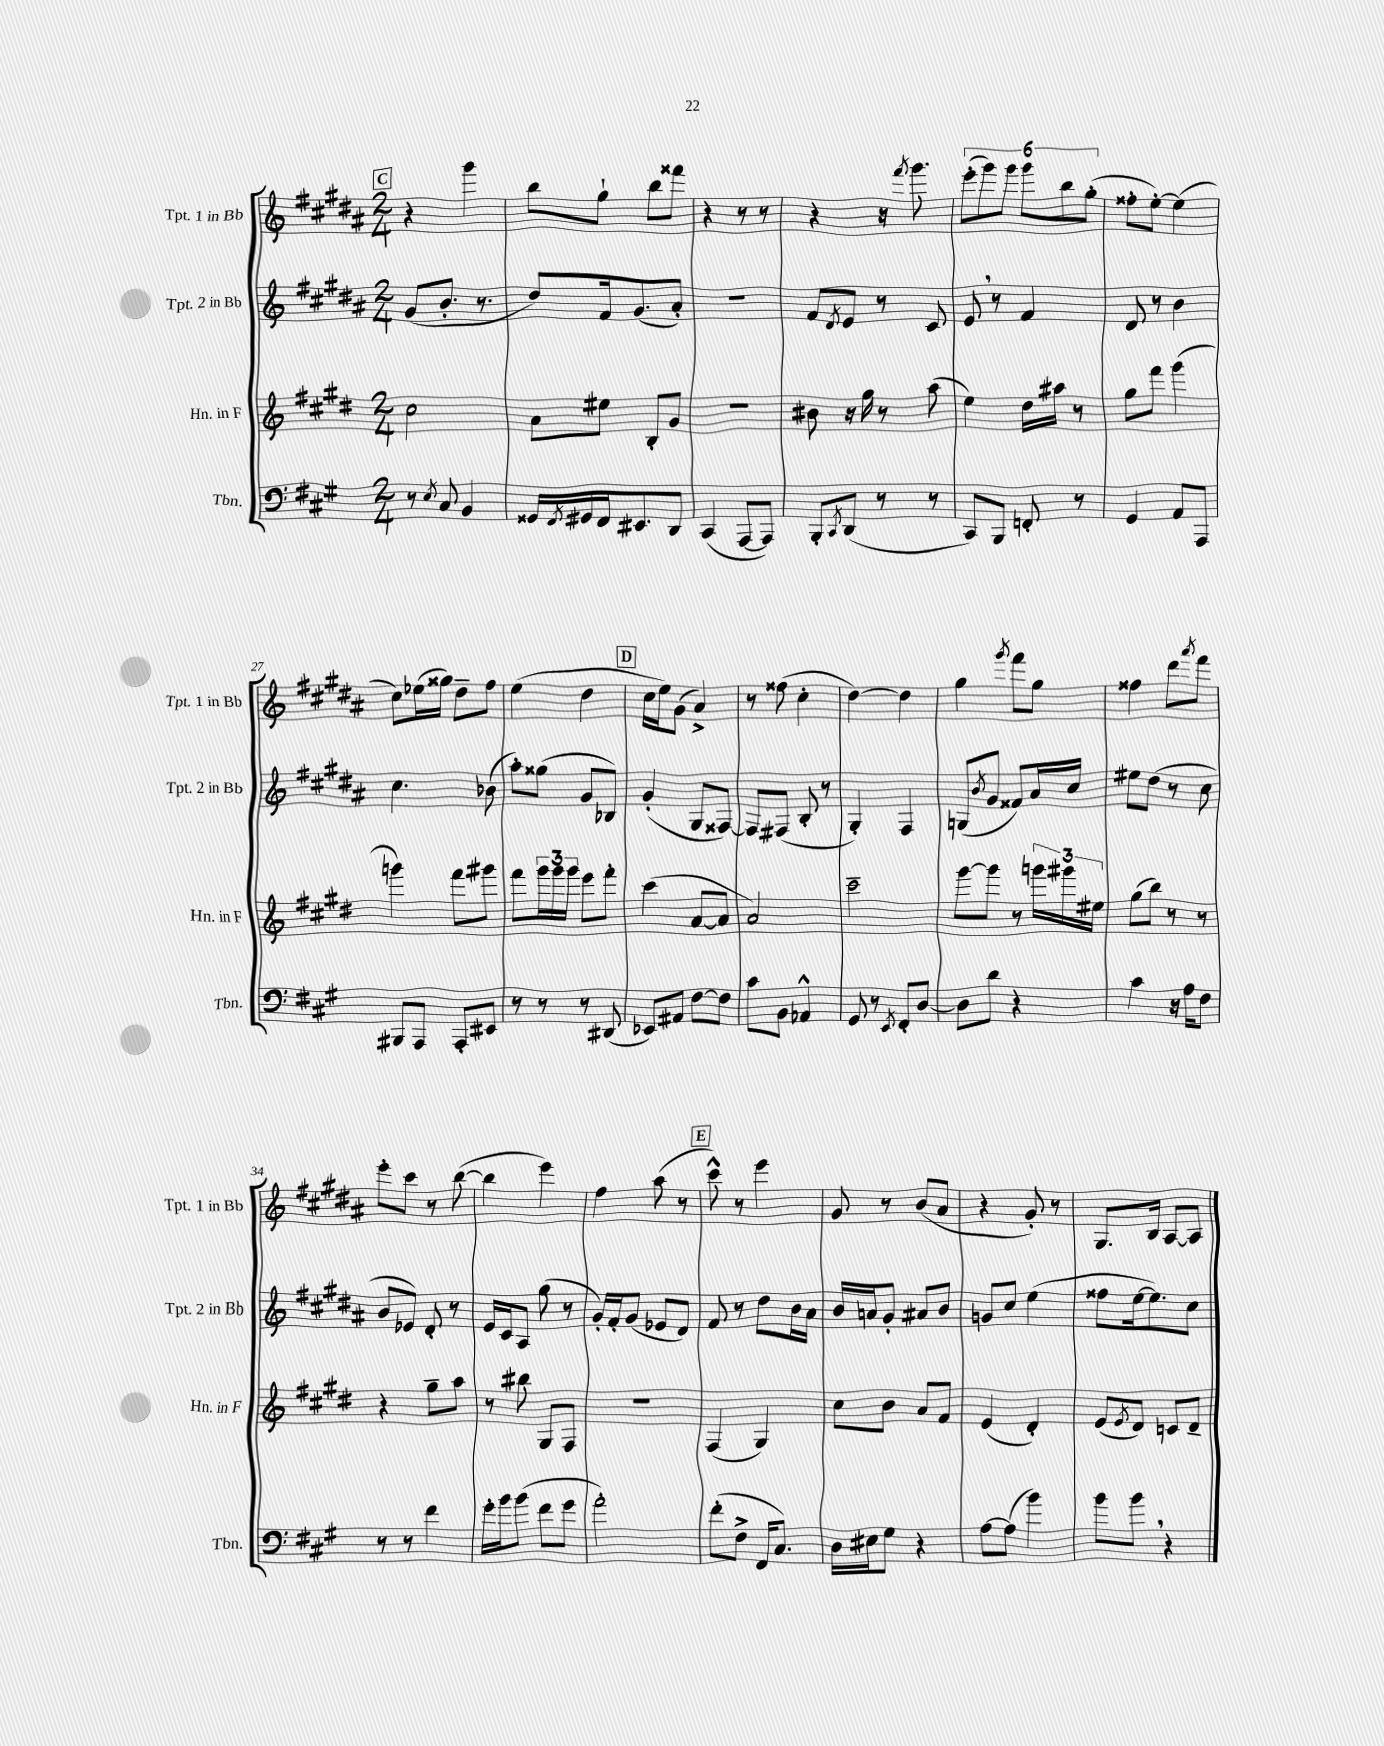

**kern	**kern	**kern	**kern
*part4	*part3	*part2	*part1
*staff4	*staff3	*staff2	*staff1
*I"Tbn.	*I"Hn. in F	*I"Tpt. 2 in Bb	*I"Tpt. 1 in Bb
*I'Tbn.	*I'Hn. in F	*I'Tpt. 2 in Bb	*I'Tpt. 1 in Bb
*clefF4	*clefG2	*clefG2	*clefG2
*k[f#c#g#]	*k[f#c#g#d#]	*k[f#c#g#d#a#]	*k[f#c#g#d#a#]
*M2/4	*M2/4	*M2/4	*M2/4
!!LO:REH:place=s1:t=C
=21	=21	=21	=21
8r	2cc#\	(8g#/L	4r
8qE/	.	.	.
8C#/	.	8.b'/J	.
4BB/	.	.	4ggg#\
.	.	8.r	.
=22	=22	=22	=22
16GG##X/LL	8a\L	8dd#/L)	8bb\L
8qFF#/	.	.	.
16GG#X/	.	.	.
16FF#/J	8ee#X\J	16f#/k	8gg#`\J
8.EE#X/	.	(8.g#/	.
.	8B'/L	.	8bb\L
8DD/J	8g#/J	8a#'/J)	8fff##X\J
=23	=23	=23	=23
(4CC#/	2r	2r	4r
[8AAA/L	.	.	8r
8AAA/J])	.	.	8r
=24	=24	=24	=24
8BBB'/L	8b#X\	8f#/L	4r
8qCC#/	.	8qd#/	.
(8DD/J	16r	8e/J	.
.	16gg#\	.	.
8r	8r	8r	16r
.	.	.	8qfff#/
.	.	.	8.ggg#\
8r	(8aa\	8c#/	.
=25	=25	=25	=25
8CC#/L)	4ee\)	8e,/	(12eee'\L
.	.	.	12ggg#\)
8BBB/J	.	8r	.
.	.	.	12ggg#\J
8FFn'/	16dd#\LL	4f#/	12ggg#\L
.	16aa#X\JJ	.	.
.	.	.	12bb\
8r	8r	.	.
.	.	.	(12gg#'\J
=26	=26	=26	=26
4GG#/	8gg#\L	8d#/	8ff##X'\L
.	8fff#\J	8r	[8ee'\J)
8AA/L	(4ggg#\	4b\	(4ee\]
8AAA/J	.	.	.
!!LO:LB:g=z
=27	=27	=27	=27
8BBB#X/L	4gggn\)	4.cc#\	8cc#\L)
8AAA/J	.	.	(16ee-X\L
.	.	.	16gg##X\JJ)
8AAA'/L	8fff#\L	.	8dd#~\L
8EE#X/J	8ggg#X\J	(8b-X\	8ff#\J
=28	=28	=28	=28
8r	8fff#\L	8aa#'\L)	(4ee\
8r	24ggg#\L	(8gg##X\J	.
.	24ggg#\	.	.
.	24ggg#\JJ	.	.
8r	8eee\L	8g#/L	4dd#\
(8DD#X/	8fff#'\J	8B-X/J)	.
!!LO:REH:place=s1:t=D
=29	=29	=29	=29
8EE-X/L)	(4ccc#\	(4g#'/	16cc#\LL
.	.	.	16ee\J)
8AA#X/J	.	.	(8g#\J
[8F#\L	[8a/L	8G#/L	4a#^/)
8F#\J]	8a/J]	[8F##X/J)	.
=30	=30	=30	=30
8c#\L	2a/)	8F##/L]	8r
8BB\J	.	(8F#X/J	(8ff##X\
4AA-X^^/	.	8B'/	4cc#'\
.	.	8r	.
=31	=31	=31	=31
8GG#/	2ccc#~\	4G#'/)	[4dd#\)
8r	.	.	.
8qEE/	.	.	.
8FF#'/L	.	4F#/	4dd#\]
[8D/J	.	.	.
=32	=32	=32	=32
8D\L]	[8ggg#\L	(8Gn/L	4gg#\
.	.	8qb/	.
8d\J	8ggg#\J]	8g#/J	.
.	.	.	8qggg#/
4r	8r	8f##X/L)	8fff#\L
.	24gggn\LL	16a#/L	8gg#\J
.	24ggg#X\	.	.
.	.	16cc#/JJ	.
.	24ee#X\JJ	.	.
=33	=33	=33	=33
4c#\	(8gg#\L	8ee#X\L	4ff##X\
.	8bb\J)	(8dd#\J	.
16r	8r	8r	8ddd#\L
16A\KL	.	.	.
.	.	.	8qaaa#/
8F#\J	8r	8cc#\	8fff#\J
!!LO:LB:g=z
=34	=34	=34	=34
8r	4r	8b/L	8eee'\L
8r	.	8e-X/J)	8ccc#\J
4f#\	8gg#~\L	8d#'/	8r
.	8aa\J	8r	([8bb\
=35	=35	=35	=35
16g#'\LL	8r	16e/LL	4bb\]
16b\J	.	16c#/J	.
(8b\J	8bb#X\	8A#/J	.
8f#\L	8G#/L	(8gg#\	4eee\)
8g#\J	8F#/J	8r	.
=36	=36	=36	=36
2a'\)	2r	16g#'/LL)	4ff#\
.	.	16f#'/J	.
.	.	(8g#/J	.
.	.	8e-X/L	(8aa#\
.	.	8d#/J)	8r
!!LO:REH:place=s1:t=E
=37	=37	=37	=37
(8f#'\L	(4F#/	8f#/	8ccc#^^\)
8F#^\J	.	8r	8r
16FF#/KL	4G#/)	8dd#\L	4eee\
8.C#/J)	.	.	.
.	.	16b\L	.
.	.	16a#\JJ	.
=38	=38	=38	=38
16D\LL	8cc#\L	16b/LL	8g#/
16E#X\J	.	16an/J	.
8G#\J	8b\J	8g#'/J	8r
4r	8a/L	8a#X/L	(8b/L
.	8f#/J	8b/J	8a#/J
=39	=39	=39	=39
[8A\L	(4e/	8gn/L	4r
(8A\J]	.	8cc#/J	.
4b\)	4d#'/)	(4ee\	8g#'/)
.	.	.	8r
=40	=40	=40	=40
8b\L	(8e/L	8ff##X\L	8.G#/L
.	8qe/	.	.
8b,\J	8d#/J)	[16ee\k	.
.	.	8.ee\])	16B/Jk
4r	8cn/L	.	[8A#/L
.	8d#~/J	8cc#\J	8A#/J]
==	==	==	==
*-	*-	*-	*-
